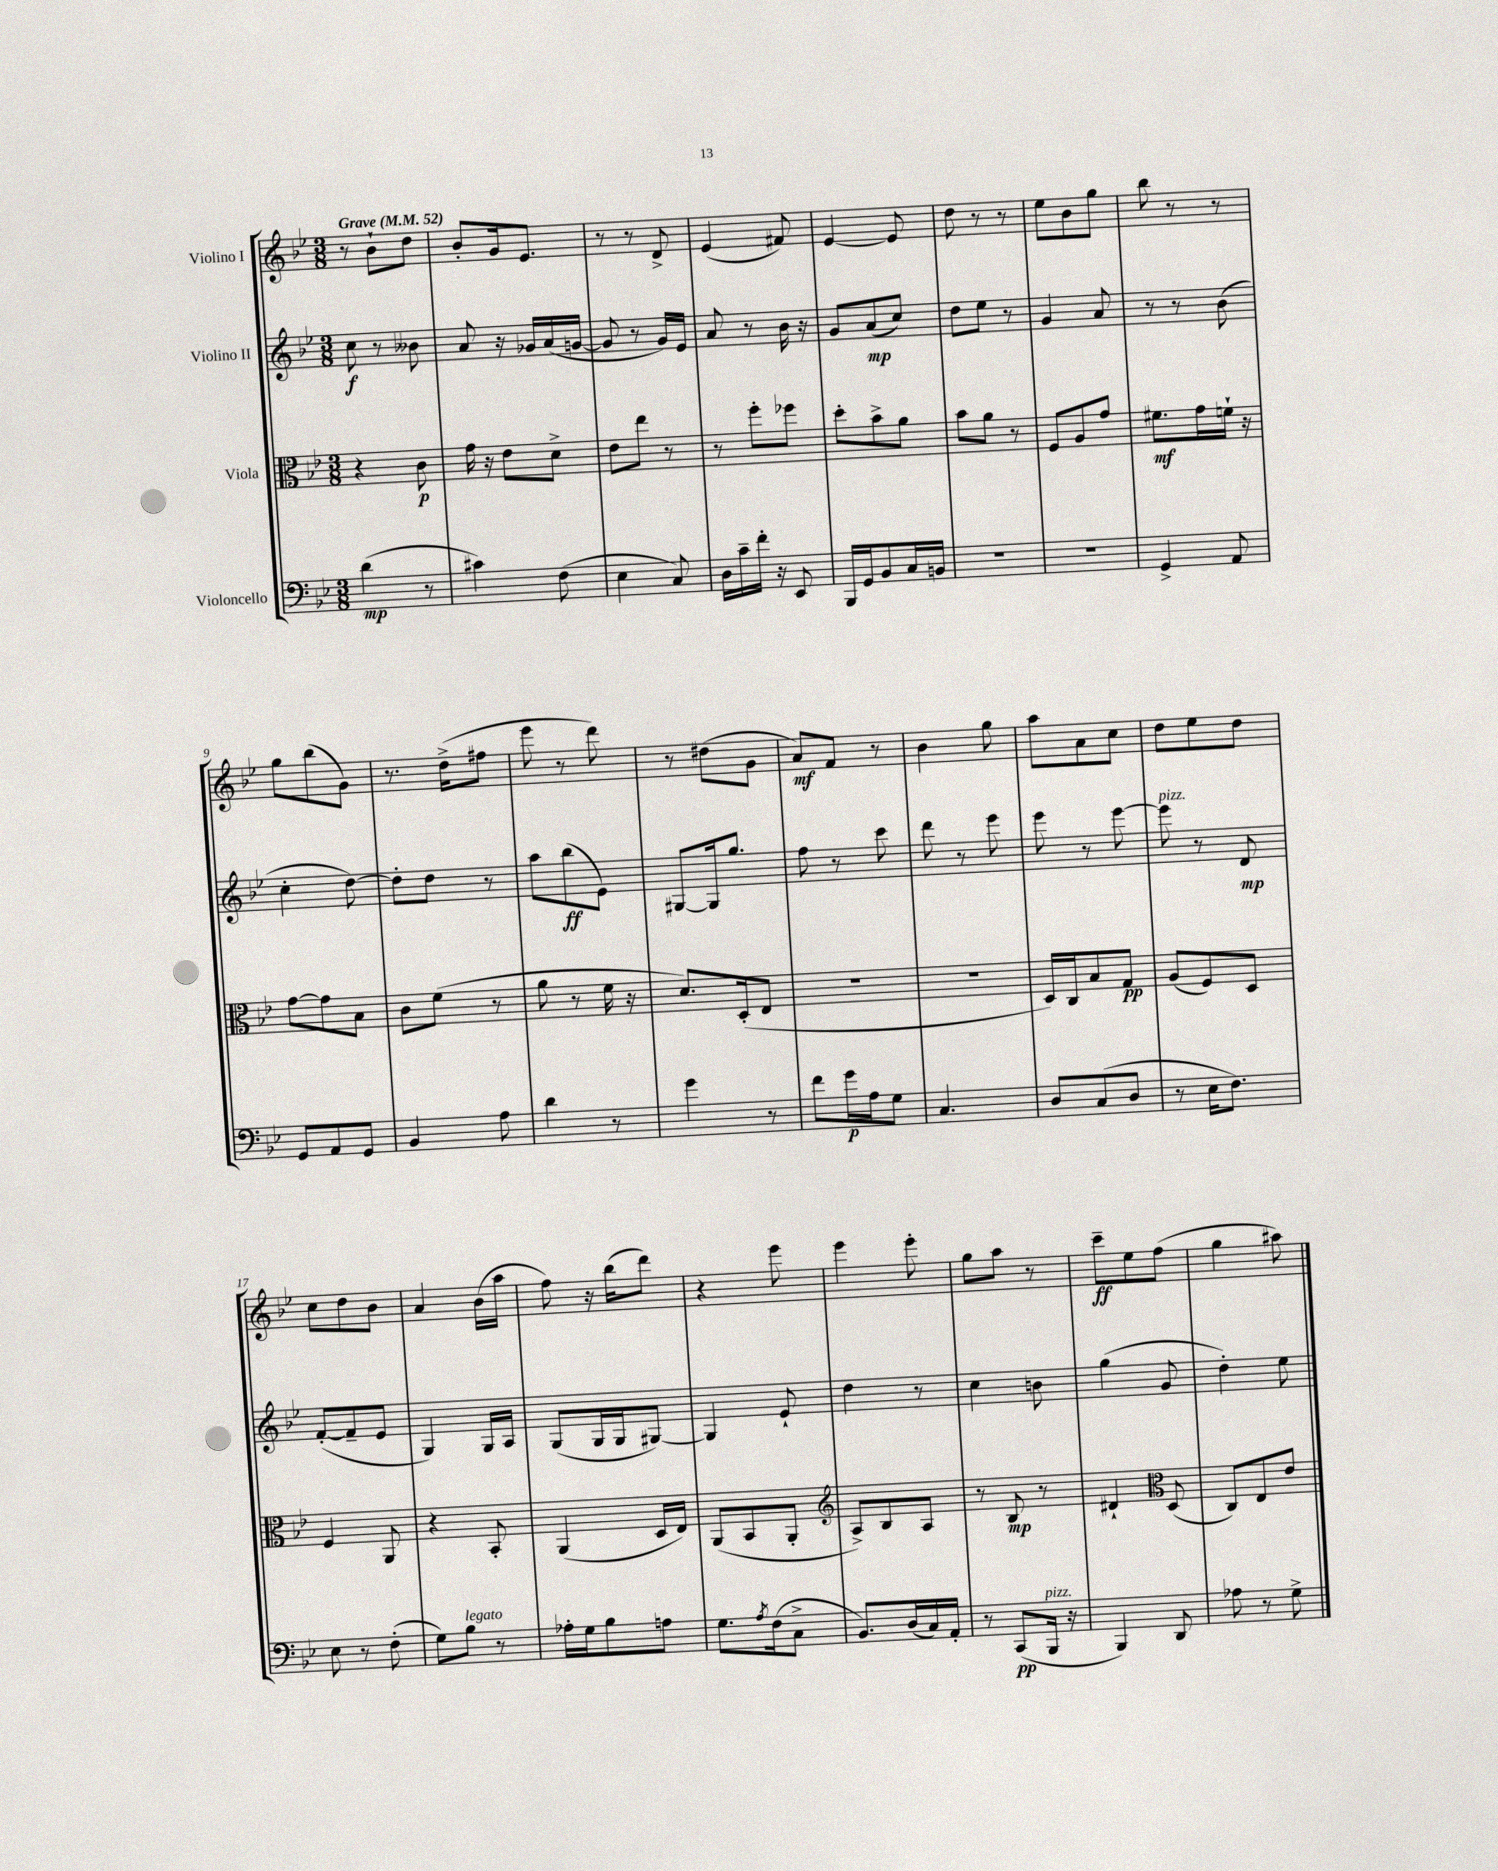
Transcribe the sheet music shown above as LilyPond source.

<<
\new StaffGroup <<
\new Staff = "s0" \with { instrumentName = "Violino I" } {
    \clef treble \key bes \major \numericTimeSignature \time 3/8 \tempo "Grave" 4 = 52
    r8 bes'8-! d''8 |
    bes'8-. g'16 ees'8. |
    r8 r8 d'8-> |
    ees'4( fis'8) |
    ees'4~ ees'8 |
    d''8 r8 r8 |
    ees''8 bes'8 g''8 |
    bes''8 r8 r8 |
    g''8 bes''8( g'8) |
    r8. d''16->( fis''8 |
    ees'''8 r8 d'''8) |
    r8 dis''8( g'8 |
    a'8\mf) f'8 r8 |
    bes'4 g''8 |
    a''8 a'8 c''8 |
    d''8 ees''8 d''8 |
    c''8 d''8 bes'8 |
    a'4 bes'16( a''16 |
    f''8) r16 bes''16( d'''8) |
    r4 ees'''8 |
    ees'''4 ees'''8-. |
    g''8 a''8 r8 |
    c'''8--\ff ees''8 f''8( |
    g''4 ais''8) \bar "|." |
}
\new Staff = "s1" \with { instrumentName = "Violino II" } {
    \clef treble \key bes \major \numericTimeSignature \time 3/8
    c''8\f r8 beses'8 |
    a'8 r16 ges'16 a'16( g'16~ |
    g'8 r8 g'16) ees'16 |
    a'8 r8 bes'16 r16 |
    g'8 a'8\mp( c''8) |
    d''8 ees''8 r8 |
    g'4 a'8 |
    r8 r8 bes'8( |
    c''4-. d''8~) |
    d''8-. d''8 r8 |
    a''8 bes''8\ff( ees'8) |
    gis8~ gis16 g''8. |
    f''8 r8 c'''8 |
    d'''8 r8 ees'''8 |
    ees'''8 r8 ees'''8~ |
    ees'''8^\markup { \italic "pizz." } r8 d'8\mp |
    f'8~-.( f'8-- ees'8 |
    g4) g16 a16 |
    g8( g16 g16 gis8~) |
    gis4 ees'8-! |
    d''4 r8 |
    c''4 b'8 |
    g''4( g'8 |
    d''4-.) ees''8 \bar "|." |
}
\new Staff = "s2" \with { instrumentName = "Viola" } {
    \clef alto \key bes \major \numericTimeSignature \time 3/8
    r4 c'8\p |
    g'16 r16 ees'8 d'8-> |
    ees'8 ees''8 r8 |
    r8 f''8-. fes''8 |
    d''8-. bes'8-> a'8 |
    bes'8 a'8 r8 |
    f8 a8 g'8 |
    fis'8.\mf g'16 f'16-! r16 |
    g'8~ g'8 bes8 |
    c'8 f'8( r8 |
    a'8 r8 f'16 r16 |
    d'8.) d16-.( ees8 |
    R4. |
    R4. |
    d16) c16 bes8 g8\pp |
    a8( f8) d8 |
    f4 a,8 |
    r4 bes,8-. |
    a,4( d16 ees16) |
    a,8( bes,8 a,8-. |
    \clef treble a8->) bes8 a8 |
    r8 bes8\mp r8 |
    dis'4-! \clef alto d8( |
    c8) ees8 ees'8 \bar "|." |
}
\new Staff = "s3" \with { instrumentName = "Violoncello" } {
    \clef bass \key bes \major \numericTimeSignature \time 3/8
    d'4\mp( r8 |
    cis'4) f8( |
    ees4 c8) |
    d16 c'16-- f'16-. r16 ees,8 |
    bes,,16 g,16 bes,8 c16 b,16 |
    R4. |
    R4. |
    g,4-> a,8 |
    g,8 a,8 g,8 |
    bes,4 a8 |
    d'4 r8 |
    g'4 r8 |
    f'8 g'16\p a16 g8 |
    c4. |
    d8 c8( d8 |
    r8 ees16 f8.) |
    ees8 r8 f8-.( |
    g8) bes8^\markup { \italic "legato" } r8 |
    aes16-. g16 bes8 a8 |
    g8. \acciaccatura { a8 } f16( c8-> |
    bes,8.) d16( c16) a,16-. |
    r8 c,8\pp( bes,,16^\markup { \italic "pizz." } r16 |
    bes,,4) d,8 |
    aes8 r8 g8-> \bar "|." |
}
>>
>>
